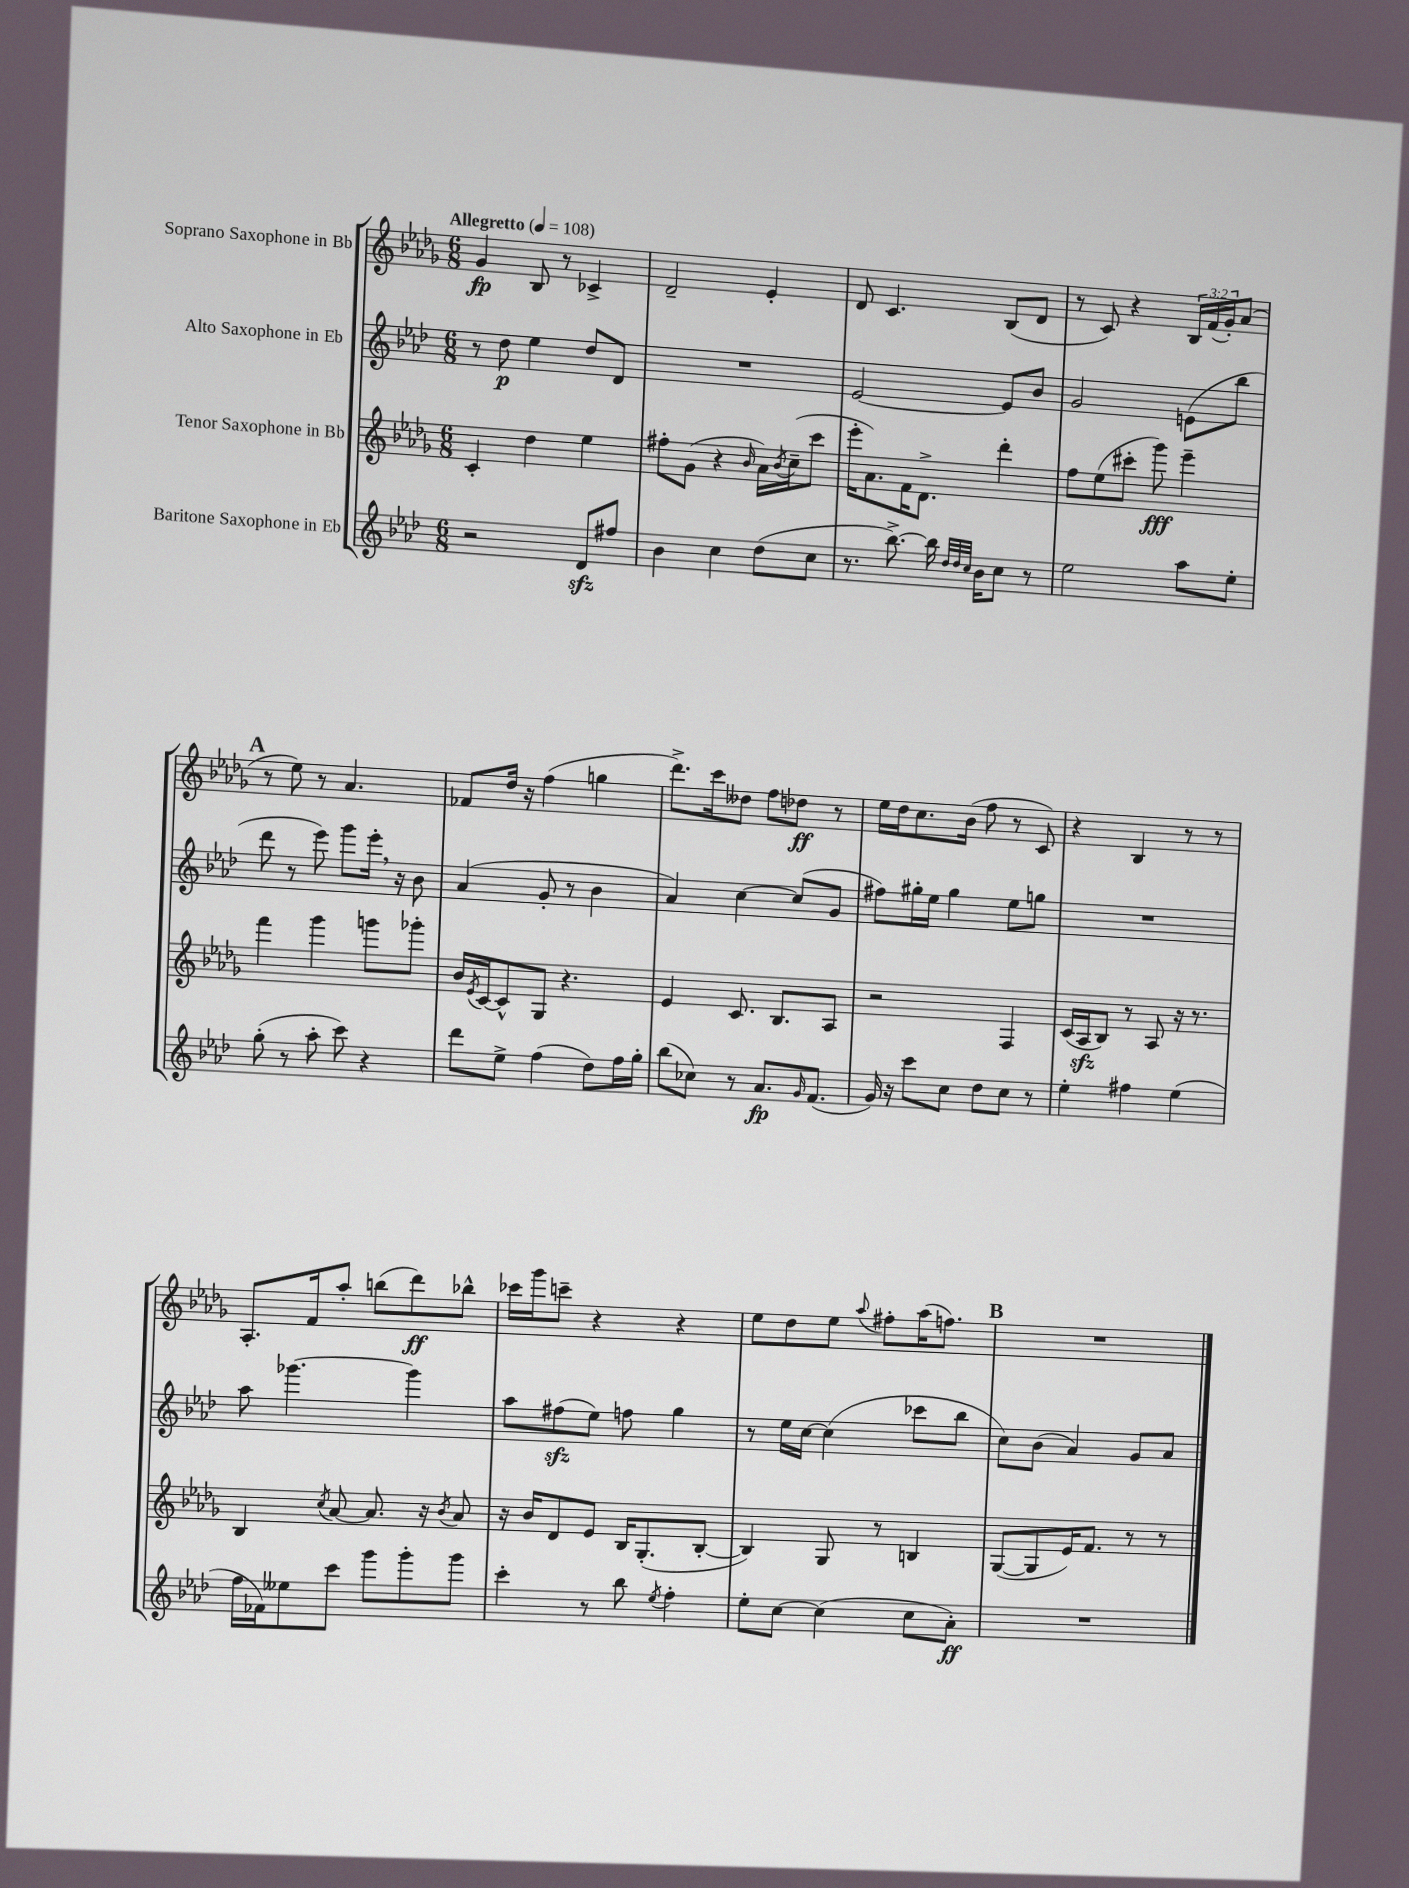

**kern	**dynam	**kern	**dynam	**kern	**dynam	**kern	**dynam
*part4	*part4	*part3	*part3	*part2	*part2	*part1	*part1
*staff4	*staff4	*staff3	*staff3	*staff2	*staff2	*staff1	*staff1
*I"Baritone Saxophone in Eb	*	*I"Tenor Saxophone in Bb	*	*I"Alto Saxophone in Eb	*	*I"Soprano Saxophone in Bb	*
*clefG2	*	*clefG2	*	*clefG2	*	*clefG2	*
*k[b-e-a-d-]	*	*k[b-e-a-d-g-]	*	*k[b-e-a-d-]	*	*k[b-e-a-d-g-]	*
*M6/8	*	*M6/8	*	*M6/8	*	*M6/8	*
*MM108	*	*MM108	*	*MM108	*	*MM108	*
=1	=1	=1	=1	=1	=1	=1	=1
!	!	!	!	!	!	!LO:TX:a:B:t=Allegretto	!
2r	.	4c'/	.	8r	.	4g-/	fp
.	.	.	.	8dd-\	p	.	.
.	.	4dd-\	.	4ee-\	.	8B-/	.
.	.	.	.	.	.	8r	.
8d-zz/L	.	4ee-\	.	8dd-/L	.	4c-X^/	.
8ff#X/J	.	.	.	8d-/J	.	.	.
=2	=2	=2	=2	=2	=2	=2	=2
4b-\	.	8ff#X'\L	.	2.r	.	2d-~/	.
.	.	(8g-\J	.	.	.	.	.
4cc\	.	4r	.	.	.	.	.
.	.	16qqb-/	.	.	.	.	.
(8dd-\L	.	16a-\LL)	.	.	.	4e-'/	.
.	.	8qb-/	.	.	.	.	.
.	.	(16cc~\J	.	.	.	.	.
8cc\J	.	8ccc\J	.	.	.	.	.
=3	=3	=3	=3	=3	=3	=3	=3
8.r	.	16eee-'\KL	.	[2e-/	.	8d-/	.
.	.	8.a-\)	.	.	.	.	.
.	.	.	.	.	.	4.c/	.
[8.bb-^\)	.	.	.	.	.	.	.
.	.	16f\K	.	.	.	.	.
.	.	8.d-^\J	.	.	.	.	.
16bb-\]	.	.	.	.	.	.	.
32qqdd-/LLL	.	.	.	.	.	.	.
32qqdd-/	.	.	.	.	.	.	.
32qqcc/JJJ	.	.	.	.	.	.	.
16b-\KL	.	.	.	.	.	.	.
8cc\J	.	4ddd-'\	.	8e-/L]	.	(8B-/L	.
8r	.	.	.	8b-/J	.	8d-/J	.
=4	=4	=4	=4	=4	=4	=4	=4
2ee-\	.	8ff\L	.	2g/	.	8r	.
.	.	(8ee-\	.	.	.	8c/)	.
.	.	8ccc#X'\J	.	.	.	4r	.
.	.	8ggg-\)	fff	.	.	.	.
8aa-\L	.	4eee-~\	.	(8en\L	.	24B-/LL	.
.	.	.	.	.	.	(24f/	.
.	.	.	.	.	.	24g-'/J)	.
8ee-'\J	.	.	.	8bb-\J	.	(8a-/J	.
!!LO:LB:g=z
!!LO:REH:place=s1:t=A
=5	=5	=5	=5	=5	=5	=5	=5
(8gg'\	.	4fff\	.	8ddd-\	.	8r	.
8r	.	.	.	8r	.	8ee-\)	.
8aa-'\	.	4ggg-\	.	8eee-\)	.	8r	.
8ccc\)	.	.	.	8ggg\L	.	4.a-/	.
4r	.	8gggn\L	.	16eee-',\Jk	.	.	.
.	.	.	.	16r	.	.	.
.	.	8ggg-X'\J	.	8b-\	.	.	.
=6	=6	=6	=6	=6	=6	=6	=6
8ddd-\L	.	16b-/LL	.	(4a-/	.	8f-X/L	.
.	.	8qe-/	.	.	.	.	.
.	.	[16c/J	.	.	.	.	.
8ee-^\J	.	8c^^/]	.	.	.	16dd-/Jk	.
.	.	.	.	.	.	16r	.
(4ff\	.	8G-/J	.	8g'/	.	(4ff\	.
.	.	4.r	.	8r	.	.	.
8dd-\L)	.	.	.	4b-\	.	4ggn\	.
16ff\L	.	.	.	.	.	.	.
16gg'\JJ	.	.	.	.	.	.	.
=7	=7	=7	=7	=7	=7	=7	=7
(8bb-\L	.	4e-/	.	4a-/)	.	8.ddd-^\L)	.
8cc-X\J)	.	.	.	.	.	.	.
.	.	.	.	.	.	16ccc\k	.
8r	.	8.c/	.	[4cc\	.	8dd--X\J	.
8.a-/L	fp	.	.	.	.	8ff\L	.
.	.	8.B-/L	.	.	.	.	.
.	.	.	.	(8cc/L]	.	8dd-X\J	ff
16qqg/	.	.	.	.	.	.	.
(8.f/J	.	.	.	.	.	.	.
.	.	8A-/J	.	8g/J	.	8r	.
=8	=8	=8	=8	=8	=8	=8	=8
16g/)	.	2r	.	8ff#X\L)	.	16ee-\LL	.
16r	.	.	.	.	.	16dd-\J	.
8ccc\L	.	.	.	16gg#X'\L	.	8.cc\	.
.	.	.	.	16ee-\JJ	.	.	.
8cc\J	.	.	.	4gg#\	.	.	.
.	.	.	.	.	.	(16b-\Jk	.
8dd-\L	.	.	.	.	.	8ff\	.
8cc\J	.	4F/	.	8ee-\L	.	8r	.
8r	.	.	.	8ggn\J	.	8c/)	.
=9	=9	=9	=9	=9	=9	=9	=9
4ee-'\	.	(16c/LL	.	2.r	.	4r	.
.	.	16A-zz/J	.	.	.	.	.
.	.	8B-/J)	.	.	.	.	.
4ff#X\	.	8r	.	.	.	4B-/	.
.	.	8A-/	.	.	.	.	.
(4ee-\	.	16r	.	.	.	8r	.
.	.	8.r	.	.	.	.	.
.	.	.	.	.	.	8r	.
!!LO:LB:g=z
=10	=10	=10	=10	=10	=10	=10	=10
16ff\LL	.	4B-/	.	8aa-\	.	8.A-'/L	.
16f-X\J)	.	.	.	.	.	.	.
8ee--X\	.	.	.	[4.ggg-X\	.	.	.
.	.	.	.	.	.	16f/k	.
.	.	8qcc/	.	.	.	.	.
8ccc\J	.	[8a-/	.	.	.	8aa-'/J	.
8ggg\L	.	8.a-/]	.	.	.	(8bbn\L	.
8ggg'\	.	.	.	4ggg-\]	.	8ddd-\)	ff
.	.	16r	.	.	.	.	.
.	.	8qb-/	.	.	.	.	.
8ggg\J	.	8a-/	.	.	.	8bb-X^^\J	.
=11	=11	=11	=11	=11	=11	=11	=11
4ccc'\	.	16r	.	8aa-\L	.	16ccc-X\LL	.
.	.	16b-/KL	.	.	.	16ggg-\J	.
.	.	8d-/	.	(8ff#Xzz\	.	8cccn~\J	.
8r	.	8e-/J	.	8ee-\J)	.	4r	.
8bb-\	.	16B-/KL	.	8ffn\	.	.	.
.	.	(8.G-'/	.	.	.	.	.
8qee-/	.	.	.	.	.	.	.
4ff'\	.	.	.	4gg\	.	4r	.
.	.	[8B-'/J	.	.	.	.	.
=12	=12	=12	=12	=12	=12	=12	=12
8ee-'\L	.	4B-/])	.	8r	.	8ee-\L	.
[8cc\J	.	.	.	16ee-\LL	.	8dd-\	.
.	.	.	.	[16cc\JJ	.	.	.
(4cc\]	.	8G-/	.	(4cc\]	.	8ee-\J	.
.	.	.	.	.	.	8qqaa-/	.
.	.	8r	.	.	.	8ff#X'\L	.
8cc\L	.	4Bn/	.	8ccc-X\L	.	(16aa-\K	.
.	.	.	.	.	.	8.ffn\J)	.
8a-'\J)	ff	.	.	8bb-\J	.	.	.
!!LO:REH:place=s1:t=B
=13	=13	=13	=13	=13	=13	=13	=13
2.r	.	([8G-/L	.	8cc\L)	.	2.r	.
.	.	8G-/]	.	(8b-\J	.	.	.
.	.	16e-/K)	.	4a-/)	.	.	.
.	.	8.f/J	.	.	.	.	.
.	.	8r	.	8g/L	.	.	.
.	.	8r	.	8a-/J	.	.	.
==	==	==	==	==	==	==	==
*-	*-	*-	*-	*-	*-	*-	*-
